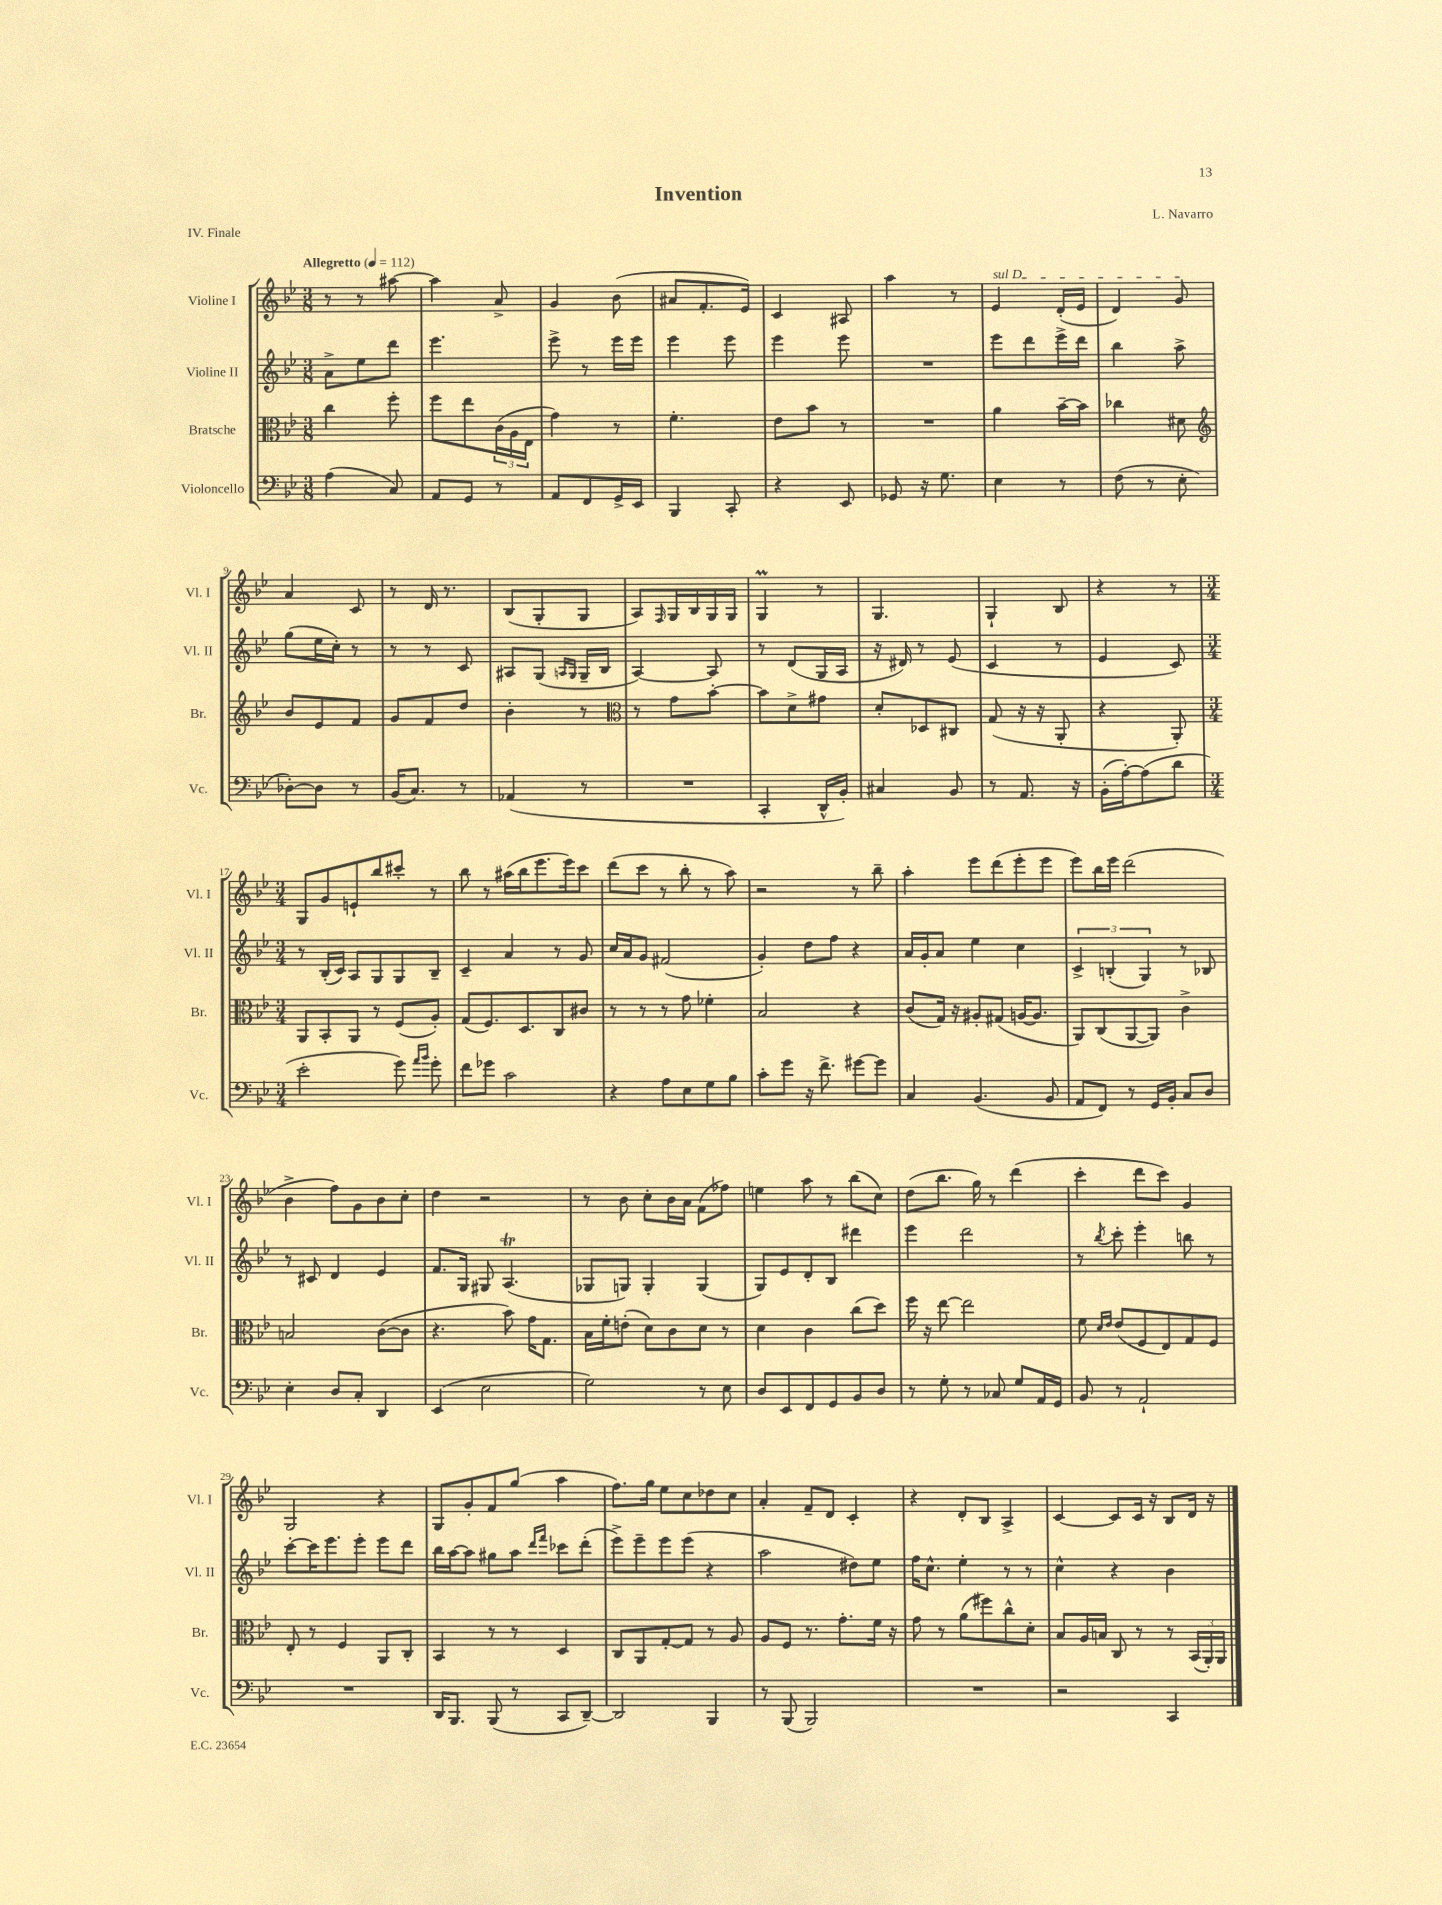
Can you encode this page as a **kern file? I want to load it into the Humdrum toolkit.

**kern	**kern	**kern	**kern
*staff4	*staff3	*staff2	*staff1
*clefF4	*clefC3	*clefG2	*clefG2
*k[b-e-]	*k[b-e-]	*k[b-e-]	*k[b-e-]
*M3/8	*M3/8	*M3/8	*M3/8
*MM112	*MM112	*MM112	*MM112
(4A	4cc	8a^	8r
.	.	8ee-	8r
8C)	8ff'	8ddd	[8aa#
=	=	=	=
8AA	8ff	4.eee-	4aa#]
8GG	8ee-	.	.
8r	(24c	.	8a^
.	24A	.	.
.	24E-	.	.
=	=	=	=
8AA	4g)	8eee-^	4g
8FF	.	8r	.
16GG^	8r	16eee-	(8b-
16EE-	.	16eee-	.
=	=	=	=
4BBB-	4.f'	4eee-	8a#
.	.	.	8.f'
8CC'	.	8eee-	.
.	.	.	16e-)
=	=	=	=
4r	8e-	4eee-	4c
.	8b-	.	.
8EE-	8r	8eee-	8A#
=	=	=	=
8GG-	4.r	4.r	4aa
16r	.	.	.
8.G	.	.	.
.	.	.	8r
=	=	=	=
4E-	4a	8eee-	4e-
.	.	8ddd	.
8r	[16b-~	16eee-^	(16d'
.	16b-]	16ddd	16e-
=	=	=	=
(8F	4cc-	4bb-	4d)
8r	.	.	.
8E-'	8d#	8aa^	8g
=	=	=	=
*	*clefG2	*	*
[8D-')	8b-	(8gg	4a
8D-]	8e-	16ee-	.
.	.	16cc')	.
8r	8f	8r	8c
=	=	=	=
(16BB-	8g	8r	8r
8.C)	.	.	.
.	8f	8r	16d
.	.	.	8.r
8r	8dd	8c	.
=	=	=	=
(4AA-	4b-'	8A#	(8B-
.	.	(8G	8G'
.	.	16qqA	.
.	.	16qqG	.
8r	8r	16G~	8G
.	.	16B-	.
=	=	=	=
*	*clefC3	*	*
4.r	8r	[4A)	8A)
.	.	.	16qqF
.	8g	.	16G
.	.	.	16B-
.	[8b-'	8A]	16G
.	.	.	16G
=	=	=	=
4CC'	8b-]	8r	4G
.	8d^	(8d	.
16DD^^	8g#	16G	8r
16BB-')	.	16A	.
=	=	=	=
4C#	8d'	16r	4.G
.	.	16d#)	.
.	8D-	8r	.
8BB-	8C#	(8e-	.
=	=	=	=
8r	(8G	4c	4G`
8.AA	16r	.	.
.	16r	.	.
.	8AA'	8r	8B-
16r	.	.	.
=	=	=	=
(16BB-'	4r	4e-	4r
[16A')	.	.	.
(8A]	.	.	.
8d	8AA')	8c)	8r
=	=	=	=
*M3/4	*M3/4	*M3/4	*M3/4
2e-'	8AA	8r	8G
.	8BB-'	(16B-'	8g
.	.	16c)	.
.	8AA	8A	8e`
.	8r	8G	8bb-
8g)	(8F	8G	8ccc#'
16qqa	.	.	.
16qqb-	.	.	.
8g'	8A')	8B-~	8r
=	=	=	=
8f	(8G	4c~	8bb-
8g-	8.F)	.	8r
2c	.	4a	(16aa#
.	8.D	.	16bb-
.	.	.	8.eee-
.	8C	8r	.
.	.	.	16eee-)
.	8c#	8g	8ccc
=	=	=	=
4r	8r	16cc	(8ddd
.	.	16a	.
.	8r	8g	8ccc
8A	8r	(2f#	8r
8E-	8g	.	8bb-'
8G	4f-'	.	8r
8B-	.	.	8aa)
=	=	=	=
8c'	2B-	4g')	2r
8g	.	.	.
16r	.	8dd	.
8.f^	.	.	.
.	.	8ff	.
[8g#	4r	4r	8r
8g#]	.	.	8bb-~
=	=	=	=
4C	(8c	16a	4aa'
.	.	16g'	.
.	16G)	8a	.
.	16r	.	.
(4.BB-	8A#'	4ee-	8eee-
.	(8G#	.	(8ddd
.	[16A	4cc	8eee-'
.	8.A]	.	.
8BB-	.	.	8eee-
=	=	=	=
8AA	8AA)	6c^	8eee-)
8FF)	(8C	.	16bb-
.	.	(6B'	.
.	.	.	16eee-
8r	[8AA	.	(2ddd
.	.	6G)	.
16GG	8AA])	.	.
16BB-'	.	.	.
8C	4c^	8r	.
8D	.	8B-	.
=	=	=	=
4E-'	2B	8r	4b-^
.	.	8c#	.
8D	.	4d	8ff)
8C'	.	.	8g
4DD	([8c	4e-	8b-
.	8c]	.	8cc'
=	=	=	=
(4EE-	4.r	8.f	4dd
.	.	16G	.
2E-	.	8G#	2r
.	8b-)	(4.A	.
.	16g	.	.
.	8.G	.	.
=	=	=	=
2G)	16B-	8G-	8r
.	16f'	.	.
.	(8e'	8G)	8b-
.	8d)	4G'	8cc'
.	8c	.	16b-
.	.	.	16a
8r	8d	(4G	(8f
8E-	8r	.	8ff-)
=	=	=	=
8D	4d	8G)	4ee
8EE-	.	8e-	.
8FF	4c	8d'	8aa
8GG	.	8B-	8r
8BB-	(8cc	4ddd#	(8bb-
8D	8dd)	.	8cc)
=	=	=	=
8r	16ff	4eee-	(8dd
.	16r	.	.
8G'	[8ee-	.	8.bb-
8r	2ee-]	2ddd	.
.	.	.	16gg)
8C-	.	.	8r
8G	.	.	(4ddd
16AA	.	.	.
16GG	.	.	.
=	=	=	=
8BB-	8f	8r	4ccc'
.	16qqd	.	.
.	16qqe-	8qbb-	.
8r	(8e-	8ccc'	.
2AA`	8F	4eee-'	8ddd
.	8E-)	.	8ccc)
.	8G	8bb	4g
.	8F	8r	.
=	=	=	=
2.r	8E-'	[8ccc'	2G
.	8r	16ccc]	.
.	.	8.eee-	.
.	4F	.	.
.	.	8eee-'	.
.	8AA	8eee-	4r
.	8C'	8ddd	.
=	=	=	=
16DD	4BB-	16bb-	8G
8.BBB-	.	[16aa	.
.	.	8aa]	8g'
(8BBB-	8r	8gg#	8f
8r	8r	8aa	(8gg
.	.	16qqddd	.
.	.	16qqfff	.
8CC	4D	8ccc-	4aa
[8DD~)	.	(8ddd'	.
=	=	=	=
2DD]	8C	8eee-^)	8.ff)
.	8AA	8eee-~	.
.	.	.	16gg
.	[8G'	8eee-	8ee-
.	8G]	(8eee-	8cc
4BBB-	8r	4r	8dd-
.	8A	.	8cc
=	=	=	=
8r	8A	2aa	4a'
(8BBB-	8F	.	.
2BBB-)	8.r	.	8f~
.	.	.	8d
.	8.g'	.	.
.	.	8dd#)	4c'
.	16f	8ee-	.
.	16r	.	.
=	=	=	=
2.r	8g	16ff	4r
.	.	8.cc^^	.
.	8r	.	.
.	(8a	4ee-'	8d'
.	8ff#)	.	8B-
.	8cc^^	8r	4A^
.	8d'	8r	.
=	=	=	=
2r	8B-	4cc^^	[4c
.	16A	.	.
.	16B	.	.
.	8C	4r	8c]
.	8r	.	16c
.	.	.	16r
4CC	8r	4b-	8B-
.	(24BB-	.	16d
.	24AA')	.	.
.	.	.	16r
.	24AA	.	.
==	==	==	==
*-	*-	*-	*-
